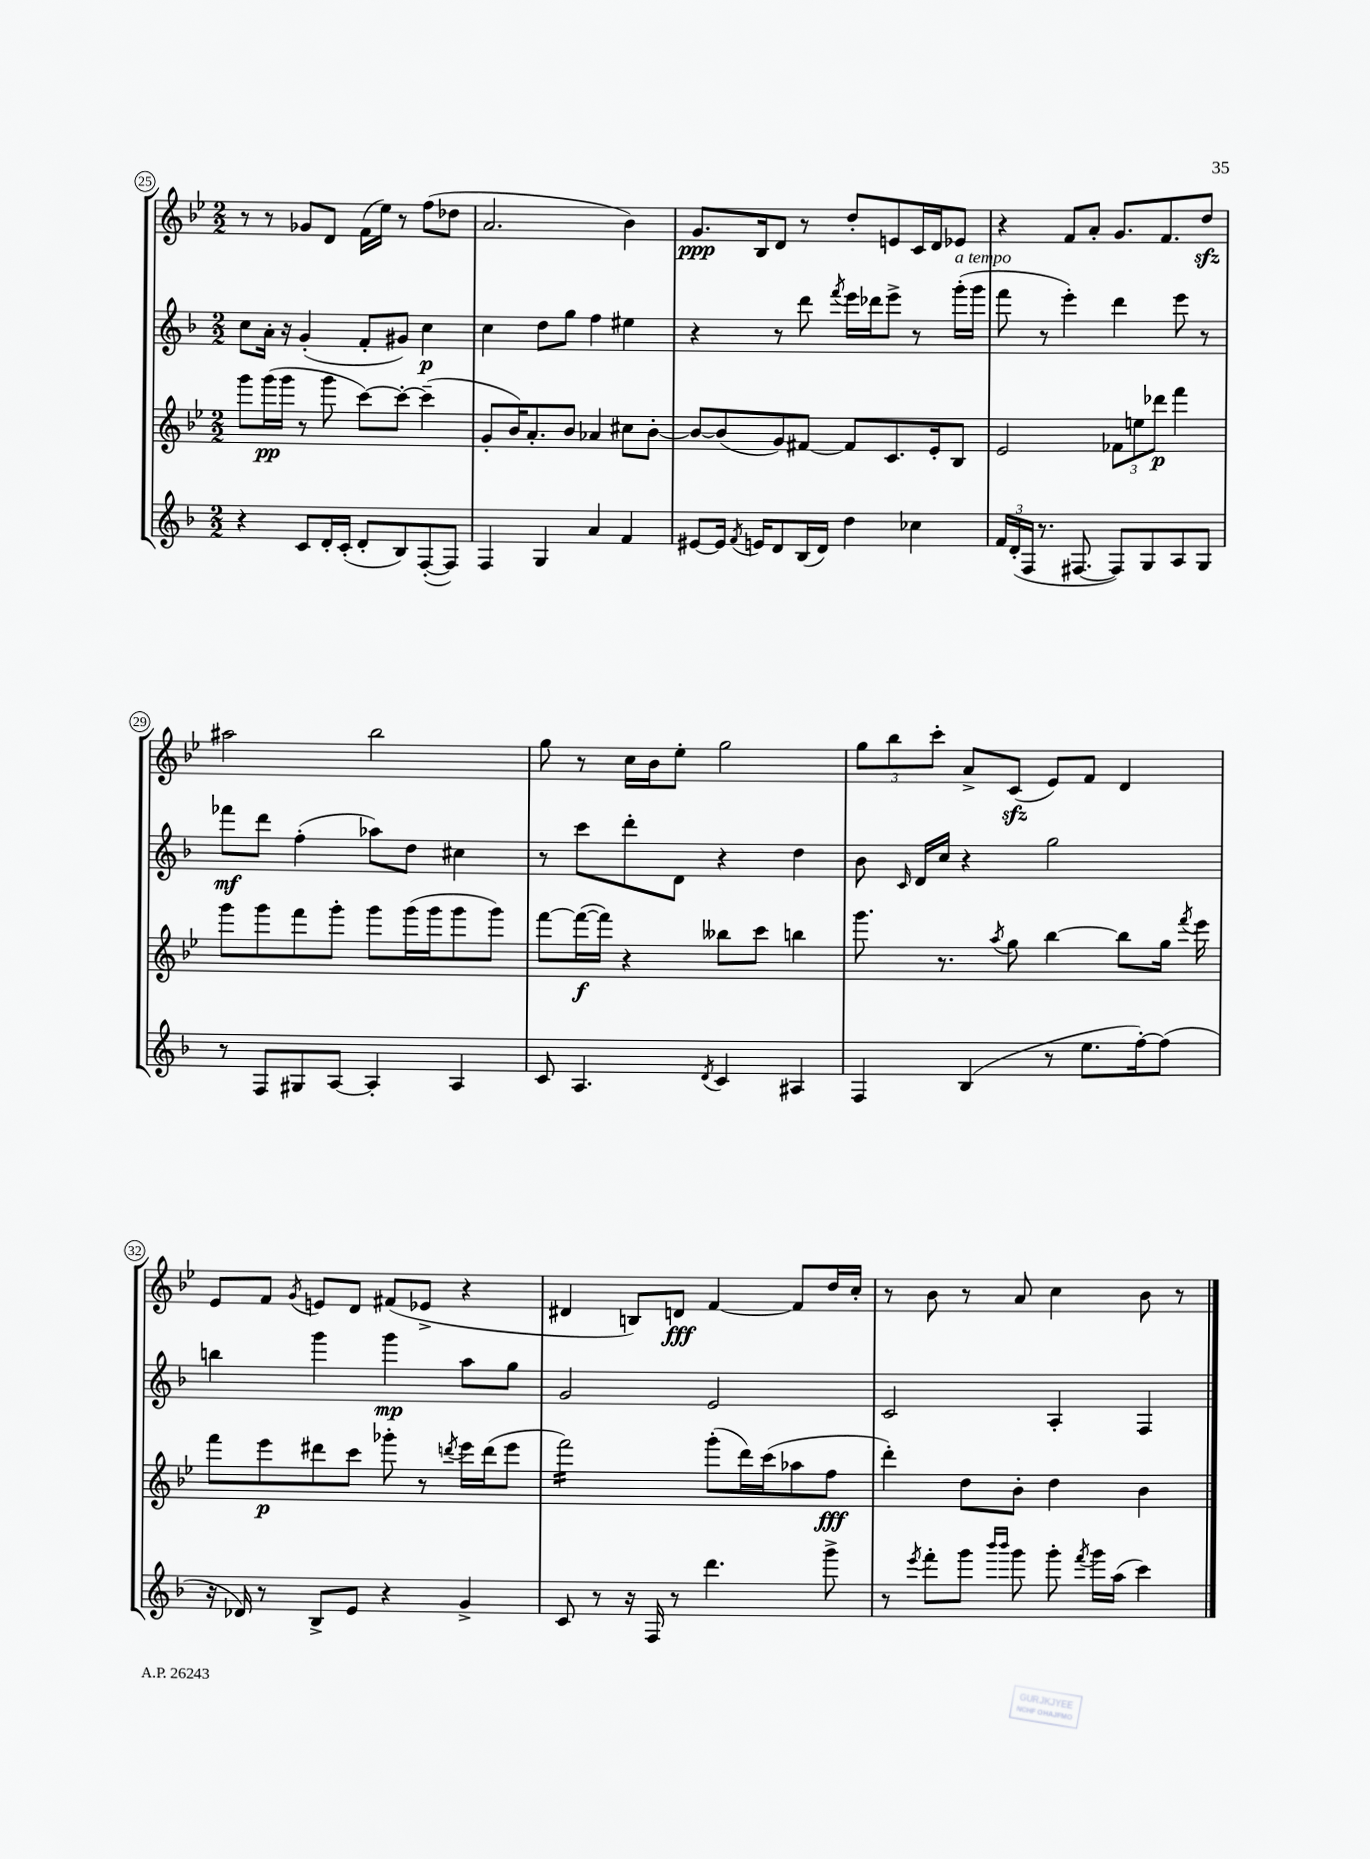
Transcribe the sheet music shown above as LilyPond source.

<<
\new StaffGroup <<
\new Staff = "s0" {
    \clef treble \key bes \major \numericTimeSignature \time 2/2
    \autoBeamOff r8 r8 ges'8[ d'8] f'16[( ees''16]) r8 f''8[( des''8] |
    a'2. bes'4) |
    g'8.[\ppp bes16 d'8] r8 d''8[-. e'8 c'16 d'16 ees'8] |
    r4 f'8[ a'8]-. g'8.[ f'8. d''8]\sfz |
    ais''2 bes''2 |
    g''8 r8 c''16[ bes'16 ees''8]-. g''2 |
    \tuplet 3/2 { g''8[ bes''8 c'''8]-. } a'8[-> c'8]\sfz( ees'8[) f'8] d'4 |
    ees'8[ f'8] \acciaccatura { g'8 } e'8[ d'8] fis'8[( ees'8]-> r4 |
    dis'4 b8[) d'8]\fff f'4~ f'8[ d''16 c''16]-. |
    r8 bes'8 r8 a'8 c''4 bes'8 r8 \bar "|." |
}
\new Staff = "s1" {
    \clef treble \key f \major \numericTimeSignature \time 2/2
    \autoBeamOff c''8[ a'16]-. r16 g'4-.( f'8[-. gis'8]) c''4\p |
    c''4 d''8[ g''8] f''4 eis''4 |
    r4 r8 d'''8 \acciaccatura { f'''8 } e'''16[ des'''16 e'''8]-> r8 g'''16[-.^\markup { \italic "a tempo" }( g'''16] |
    f'''8 r8 e'''4-.) d'''4 e'''8 r8 |
    fes'''8[\mf d'''8] f''4-.( aes''8[) d''8] cis''4 |
    r8 c'''8[ d'''8-. d'8] r4 d''4 |
    bes'8 \grace { c'16 } d'16[ c''16] r4 g''2 |
    b''4 g'''4 g'''4\mp a''8[ g''8] |
    g'2 e'2 |
    c'2 a4-. f4 \bar "|." |
}
\new Staff = "s2" {
    \clef treble \key bes \major \numericTimeSignature \time 2/2
    \autoBeamOff g'''8[ g'''16\pp( g'''16] r8 g'''8 c'''8[~) c'''8]~-. c'''4--( |
    g'8[-. bes'16) a'8.-. bes'8] aes'4 cis''8[ bes'8]~-. |
    bes'8[~ bes'8( g'8) fis'8]~ fis'8[ c'8. ees'16-. bes8] |
    ees'2 \tuplet 3/2 { fes'8[ e''8 des'''8]\p } f'''4 |
    g'''8[ g'''8 f'''8 g'''8]-. g'''8[ g'''16( g'''16 g'''8 g'''8]) |
    f'''8[~ f'''16~\f( f'''16]) r4 beses''8[ c'''8] b''4 |
    g'''8. r8. \acciaccatura { a''8 } g''8 bes''4~ bes''8[ g''16] \acciaccatura { f'''8 } ees'''16 |
    f'''8[ ees'''8\p dis'''8 c'''8] ges'''8-. r8 \acciaccatura { d'''8 } ees'''16[ d'''16( ees'''8] |
    f'''2:16) g'''8[-.( d'''16) c'''16( aes''8 f''8]\fff |
    d'''4-.) d''8[ bes'8]-. d''4 bes'4 \bar "|." |
}
\new Staff = "s3" {
    \clef treble \key f \major \numericTimeSignature \time 2/2
    \autoBeamOff r4 c'8[ d'16-. c'16]-.( d'8[-. bes8) f8~-.( f8]) |
    f4 g4 a'4 f'4 |
    eis'8[~ eis'16] \acciaccatura { f'8 } e'16[ d'8 bes16( d'16]) d''4 ces''4 |
    \tuplet 3/2 { f'16[ d'16-.( f16] } r8. fis8.~ fis8[) g8 a8 g8] |
    r8 f8[ gis8 a8]~ a4-. a4 |
    c'8 a4. \acciaccatura { d'8 } c'4 ais4 |
    f4 bes4( r8 e''8.[ f''16~-.) f''8]( |
    r16 des'16) r8 bes8[-> e'8] r4 g'4-> |
    c'8 r8 r16 f16 r8 d'''4. g'''8-> |
    r8 \acciaccatura { e'''8 } f'''8[-. g'''8] \grace { bes'''16[ bes'''16] } g'''8 g'''8-. \acciaccatura { f'''8 } g'''16[ a''16]( c'''4) \bar "|." |
}
>>
>>
\layout { \context { \Score currentBarNumber = #25 \override BarNumber.stencil = #(make-stencil-circler 0.1 0.3 ly:text-interface::print) } }
